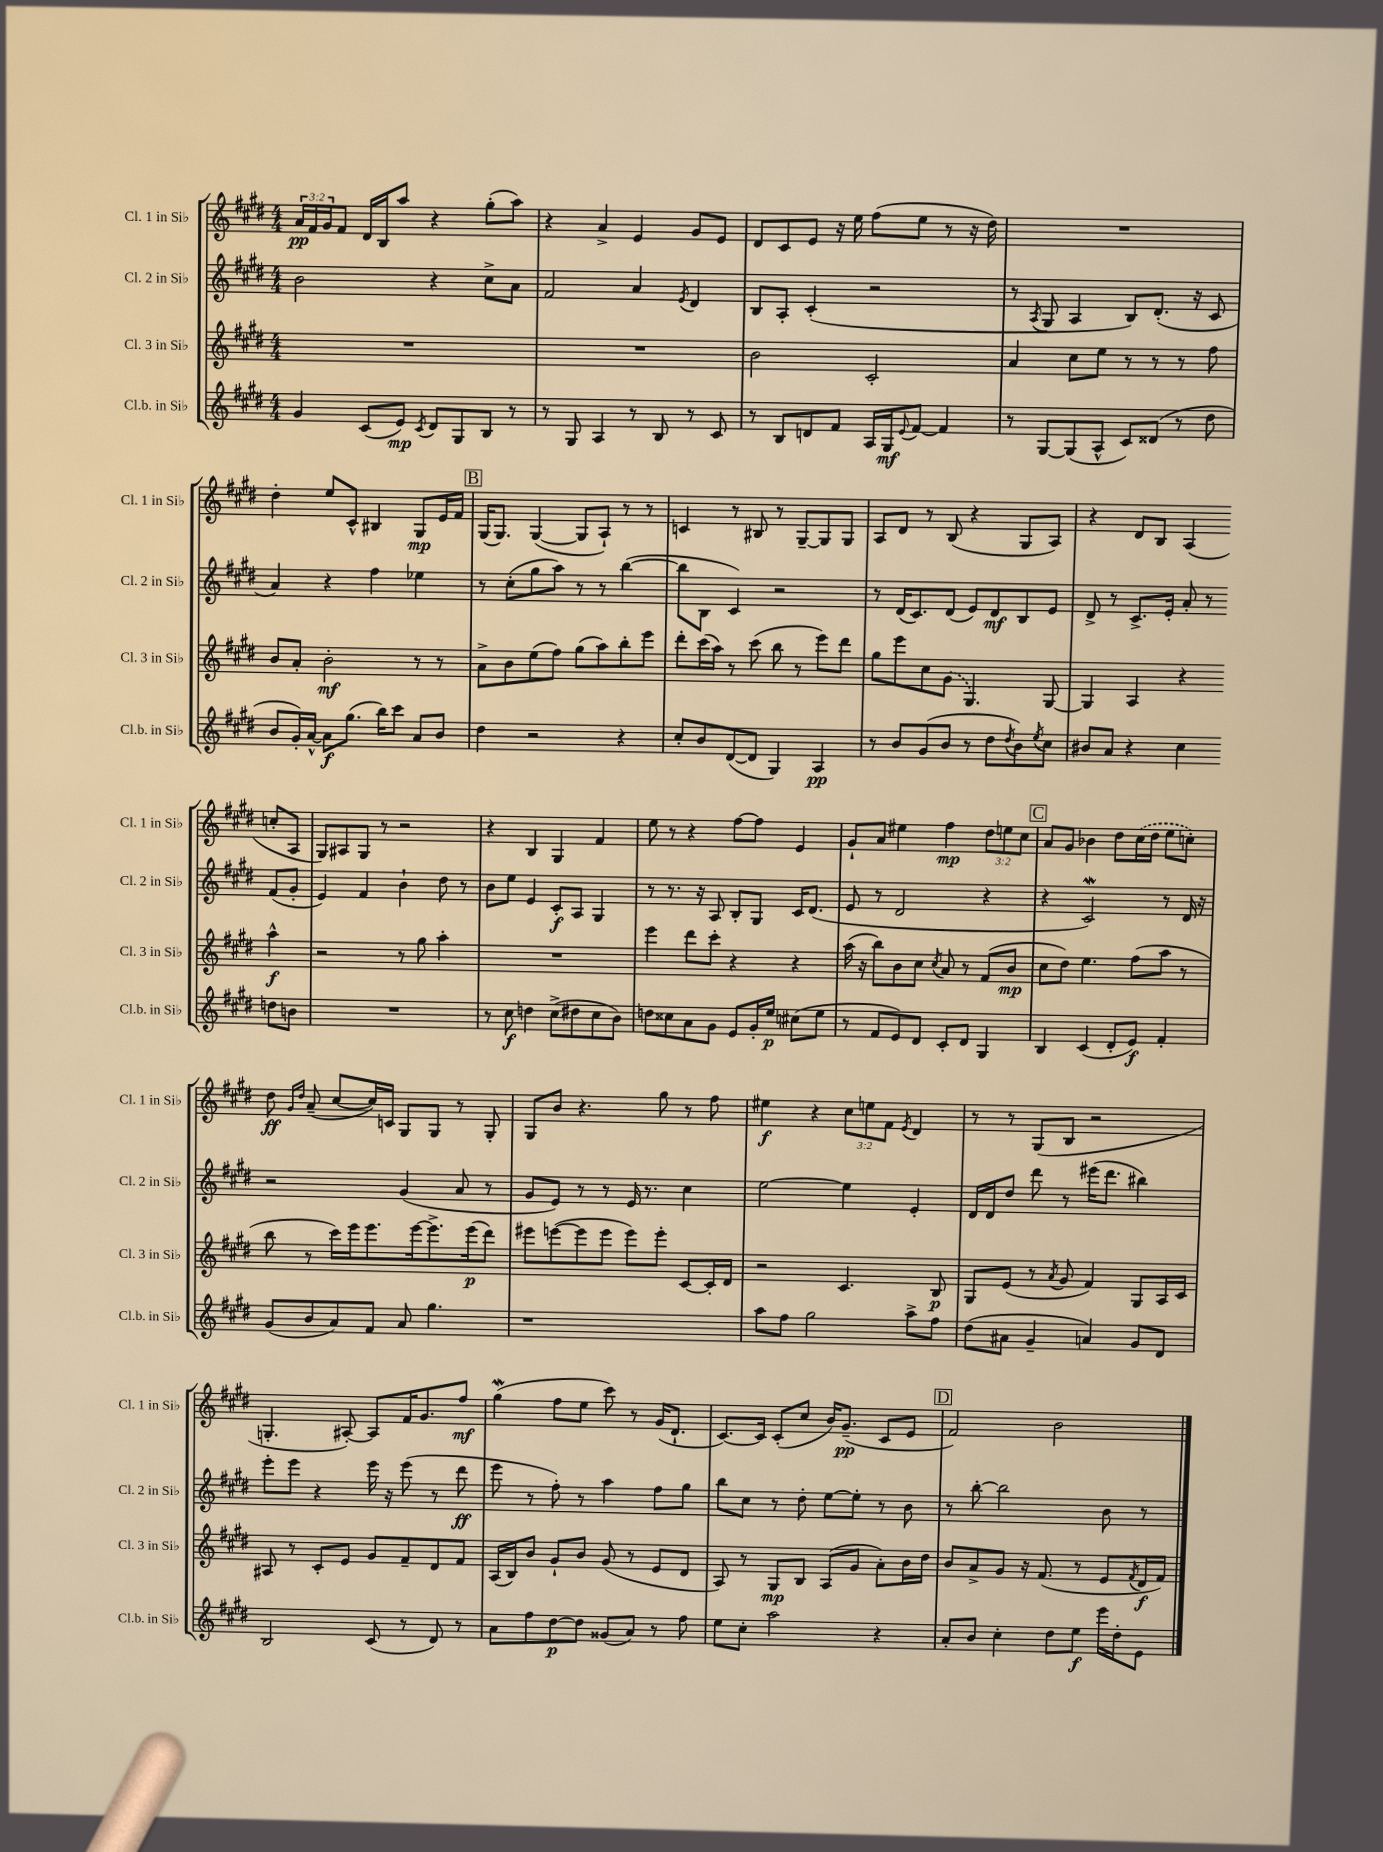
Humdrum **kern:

**kern	**kern	**kern	**kern
*staff4	*staff3	*staff2	*staff1
*clefG2	*clefG2	*clefG2	*clefG2
*k[f#c#g#d#]	*k[f#c#g#d#]	*k[f#c#g#d#]	*k[f#c#g#d#]
*M4/4	*M4/4	*M4/4	*M4/4
4g#/	1r	2b\	24a/LL
.	.	.	24f#/
.	.	.	24g#/J
.	.	.	8f#/J
(8c#/L	.	.	16d#/LL
.	.	.	16B/J
8e/J)	.	.	8aa/J
8qc#/	.	.	.
8d#/L	.	4r	4r
8G#/	.	.	.
8B/J	.	8cc#^\L	(8gg#'\L
8r	.	8a\J	8aa\J)
=	=	=	=
8r	1r	2f#/	4r
8G#/	.	.	.
4A/	.	.	4a^/
8r	.	4a/	4e/
8B/	.	.	.
.	.	8qe/	.
8r	.	4d#/	8g#/L
8c#/	.	.	8e/J
=	=	=	=
8r	2b\	8B/L	8d#/L
8B/L	.	8A'/J	8c#/
8d/	.	(4c#'/	8e/J
8f#/J	.	.	16r
.	.	.	16ee\
16A/LL	2c#'/	2r	(8ff#\L
16G#/J	.	.	.
8qqe/	.	.	.
[8f#/J	.	.	8ee\J
4f#/]	.	.	8r
.	.	.	16r
.	.	.	16dd#\)
=	=	=	=
8r	4a/	8r	1r
.	.	8qA/	.
[8G#/L	.	8G#/	.
(8G#/]	8cc#\L	4A/	.
8A^^/J	8ee\J	.	.
8c#/L)	8r	8B/L)	.
(8d##/J	8r	(8.d#'/J	.
8r	8r	.	.
.	.	16r	.
8dd#\	8ff#\	8c#/	.
=	=	=	=
8b/L	8b/L	4a/)	4dd#'\
16g#'/L)	8a'/J	.	.
[16a^^/JJ	.	.	.
8a\]L	2b'\	4r	8ee/L
(8.gg#\J	.	.	8c#^^/J
.	.	4ff#\	4B#/
16bb\LK)	.	.	.
8ccc#\J	.	.	.
8a/L	8r	4ee-\	8G#/L
8b/J	8r	.	16e/L
.	.	.	16f#/JJ
=	=	=	=
4dd#\	8a^\L	8r	(16G#/LK
.	.	.	8.G#/J)
.	8b\	(8cc#'\L	.
2r	(8ee\	8gg#\	([4G#/
.	8ff#\J)	8aa\J)	.
.	(8gg#\L	8r	8G#/]L
.	8aa\)	8r	8A`/J)
4r	8bb'\	([4bb\	8r
.	8eee\J	.	8r
=	=	=	=
8cc#'/L	8ddd#'\L	8bb\]L	4c/
8b/	(16ccc#\L	8B\J	.
.	16aa\JJ)	.	.
([8d#/	8r	4c#/)	8r
8d#/]J	(8ccc#\	.	8B#/
4G#/)	8bb\	2r	8r
.	8r	.	[8G#~/L
4A/	8eee\L)	.	8G#/]
.	8ddd#\J	.	8G#/J
=	=	=	=
8r	8gg#\L	8r	8A/L
8b/L	8eee\	(16d#/LK	8d#/J
.	.	8.c#/)	.
(8g#/	8cc#\	.	8r
8b/J	(8g#\J	(8d#/J	(8B/
8r	4.G#/)	8e/L)	4r
8dd#\L	.	8d#/	.
8qdd#/	.	.	.
8b\)	.	8B/	8G#/L
8qee/	.	.	.
8cc#\J	[8G#/	8e/J	8A/J)
=	=	=	=
8b#/L	4G#/]	8d#^/	4r
8a/J	.	8r	.
4r	4A/	8.c#^/L	8d#/L
.	.	.	8B/J
.	.	16e'/Jk	.
4cc#\	4r	8a'/	(4A/
.	.	8r	.
8dd\L	4aa^^\	(8f#/L	8cc'/L
8b\J	.	8g#'/J	8A/J
=	=	=	=
1r	2r	4e/)	8G#/L)
.	.	.	8A#/
.	.	4f#/	8G#/J
.	.	.	8r
.	8r	4b`\	2r
.	8gg#\	.	.
.	4aa'\	8dd#\	.
.	.	8r	.
=	=	=	=
8r	1r	8b\L	4r
8cc#\	.	8ee\J	.
4dd\	.	4e/	4B/
(8cc#^\L	.	8c#'/L	4G#/
8dd#\	.	8A/J	.
8cc#\	.	4G#/	4f#/
8b\J)	.	.	.
=	=	=	=
8dd\L	4eee\	8r	8ee\
8cc##\	.	8.r	8r
8a\	8ddd#\L	.	4r
.	.	16r	.
8g#\J	8ccc#'\J	8A/	.
8e/L	4r	8B'/L	[8ff#\L
16g#'/L	.	8G#/J	8ff#\]J
16ee/JJ	.	.	.
(8cc#\L	4r	16c#/LK	4e/
.	.	(8.d#/J	.
8ee\J	.	.	.
=	=	=	=
8r	(16aa\	8e/	8g#`/L
.	16r	.	.
8f#/L	8bb\L)	8r	8a/J
8e/)	8b\	2d#/	4ee#\
8d#/J	8cc#\J	.	.
.	8qcc#/	.	.
8c#'/L	8a/	.	4ff#\
8d#/J	8r	.	.
4G#/	(8f#/L	4r	12dd#\L
.	.	.	12ee\
.	8b/J	.	.
.	.	.	12cc#\J
=	=	=	=
4B/	8cc#\L	4r	8a/L
.	8dd#\J)	.	8g#/J
(4c#/	4.ee\	2c#/)	4b-\
8d#'/L	.	.	8dd#\L
8e/J)	(8ff#\L	.	(16cc#\L
.	.	.	16dd#\JJ
4f#'/	8aa\J	8r	8ee\L
.	8r	16d#/	8cc'\J)
.	.	16r	.
=	=	=	=
(8g#/L	8bb\	2r	8dd#\
.	.	.	16qqg#/LL
.	.	.	16qqdd#/JJ
8b/	8r	.	(8a~/
8a/)	16ccc#\LL)	.	[8cc#/L
.	16eee\J	.	.
8f#/J	8.eee\	.	16cc#/]L)
.	.	.	16c/JJ
8a/	.	(4g#/	8G#/L
.	[16eee\k	.	.
4.gg#\	8.eee^\]	.	8G#/J
.	.	8a/	8r
.	(16eee\k	.	.
.	8ddd#\J)	8r	8G#'/
=	=	=	=
1r	8eee#\L	8g#/L	8G#/L
.	([8eee\	8e/J)	8b/J
.	8eee\]	8r	4.r
.	8eee\J	8r	.
.	8eee\L)	16e/	.
.	.	8.r	.
.	8eee'\J	.	8gg#\
.	[8c#/L	4cc#\	8r
.	16c#'/]L	.	8ff#\
.	16d#/JJ	.	.
=	=	=	=
8aa\L	2r	[2ee\	4ee#\
8ff#\J	.	.	.
2gg#\	.	.	4r
.	4.c#/	4ee\]	12cc#\L
.	.	.	12ee\
.	.	.	12f#\J
.	.	.	8qe/
8aa^\L	.	4e'/	4d#/
8ff#\J	8B/	.	.
=	=	=	=
(8dd#\L	8G#/L	16d#/LL	8r
.	.	16d#/J	.
8a#\J	(8e/J	8dd#/J	8r
4g#~/	8r	8ddd#\	(8G#/L
.	8qa/	.	.
.	8g#/	8r	8B/J
4a/)	4f#/)	(16eee#\LK	2r
.	.	8.ddd#\J	.
8g#/L	8G#/L	4bb#\)	.
8d#/J	16A/L	.	.
.	16c#/JJ	.	.
=	=	=	=
2B/	8A#/	8eee'\L	4.G'/
.	8r	8eee\J	.
.	8c#'/L	4r	.
.	8e/J	.	[8A#'/)
(8c#/	8g#/L	16eee\	8A#/]L
.	.	16r	.
8r	8f#~/	(8eee\	16f#/K
.	.	.	8.g#/
8d#/)	8d#/	8r	.
8r	8f#/J	8ddd#\	8ff#/J
=	=	=	=
8a\L	(16A/LL	8eee\	(4gg#\
.	16B/J)	.	.
8ff#\	8b/J	8r	.
[8dd#\	8g#`/L	8ff#'\)	8ff#\L
8dd#\]J	8b/J	8r	8ee\J
(8g##/L	(8g#/	4aa\	8ccc#\)
8a/J)	8r	.	8r
8r	8e/L	8ff#\L	(16g#/LK
.	.	.	8.d#`/J
8ff#\	8d#/J	8gg#\J	.
=	=	=	=
8ee\L	8A/)	8bb\L	[8.c#/L)
8cc#'\J	8r	8cc#\J	.
.	.	.	16c#/]Jk
2aa\	8G#/L	8r	(8c#'/L
.	8B/J	8dd#'\	8cc#/J
.	(8A/L	[8ee\L	16b/LK)
.	.	.	(8.g#~/J
.	8g#/J	8ee'\]J	.
4r	8a'\L)	8r	8c#/L
.	16b\L	8b\	8e/J
.	16dd#\JJ	.	.
=	=	=	=
8a'/L	8b/L	8r	2f#/)
8b/J	8a^/	[8bb'\	.
4cc#'\	8g#/J	2bb\]	.
.	16r	.	.
.	(8.f#/	.	.
8dd#\L	.	.	2b\
8ee\J	8r	.	.
16eee\LL	8e/L	8b\	.
16dd#'\J	.	.	.
.	8qf#/	.	.
8e\J	16d#/L	8r	.
.	16f#/JJ)	.	.
==	==	==	==
*-	*-	*-	*-
